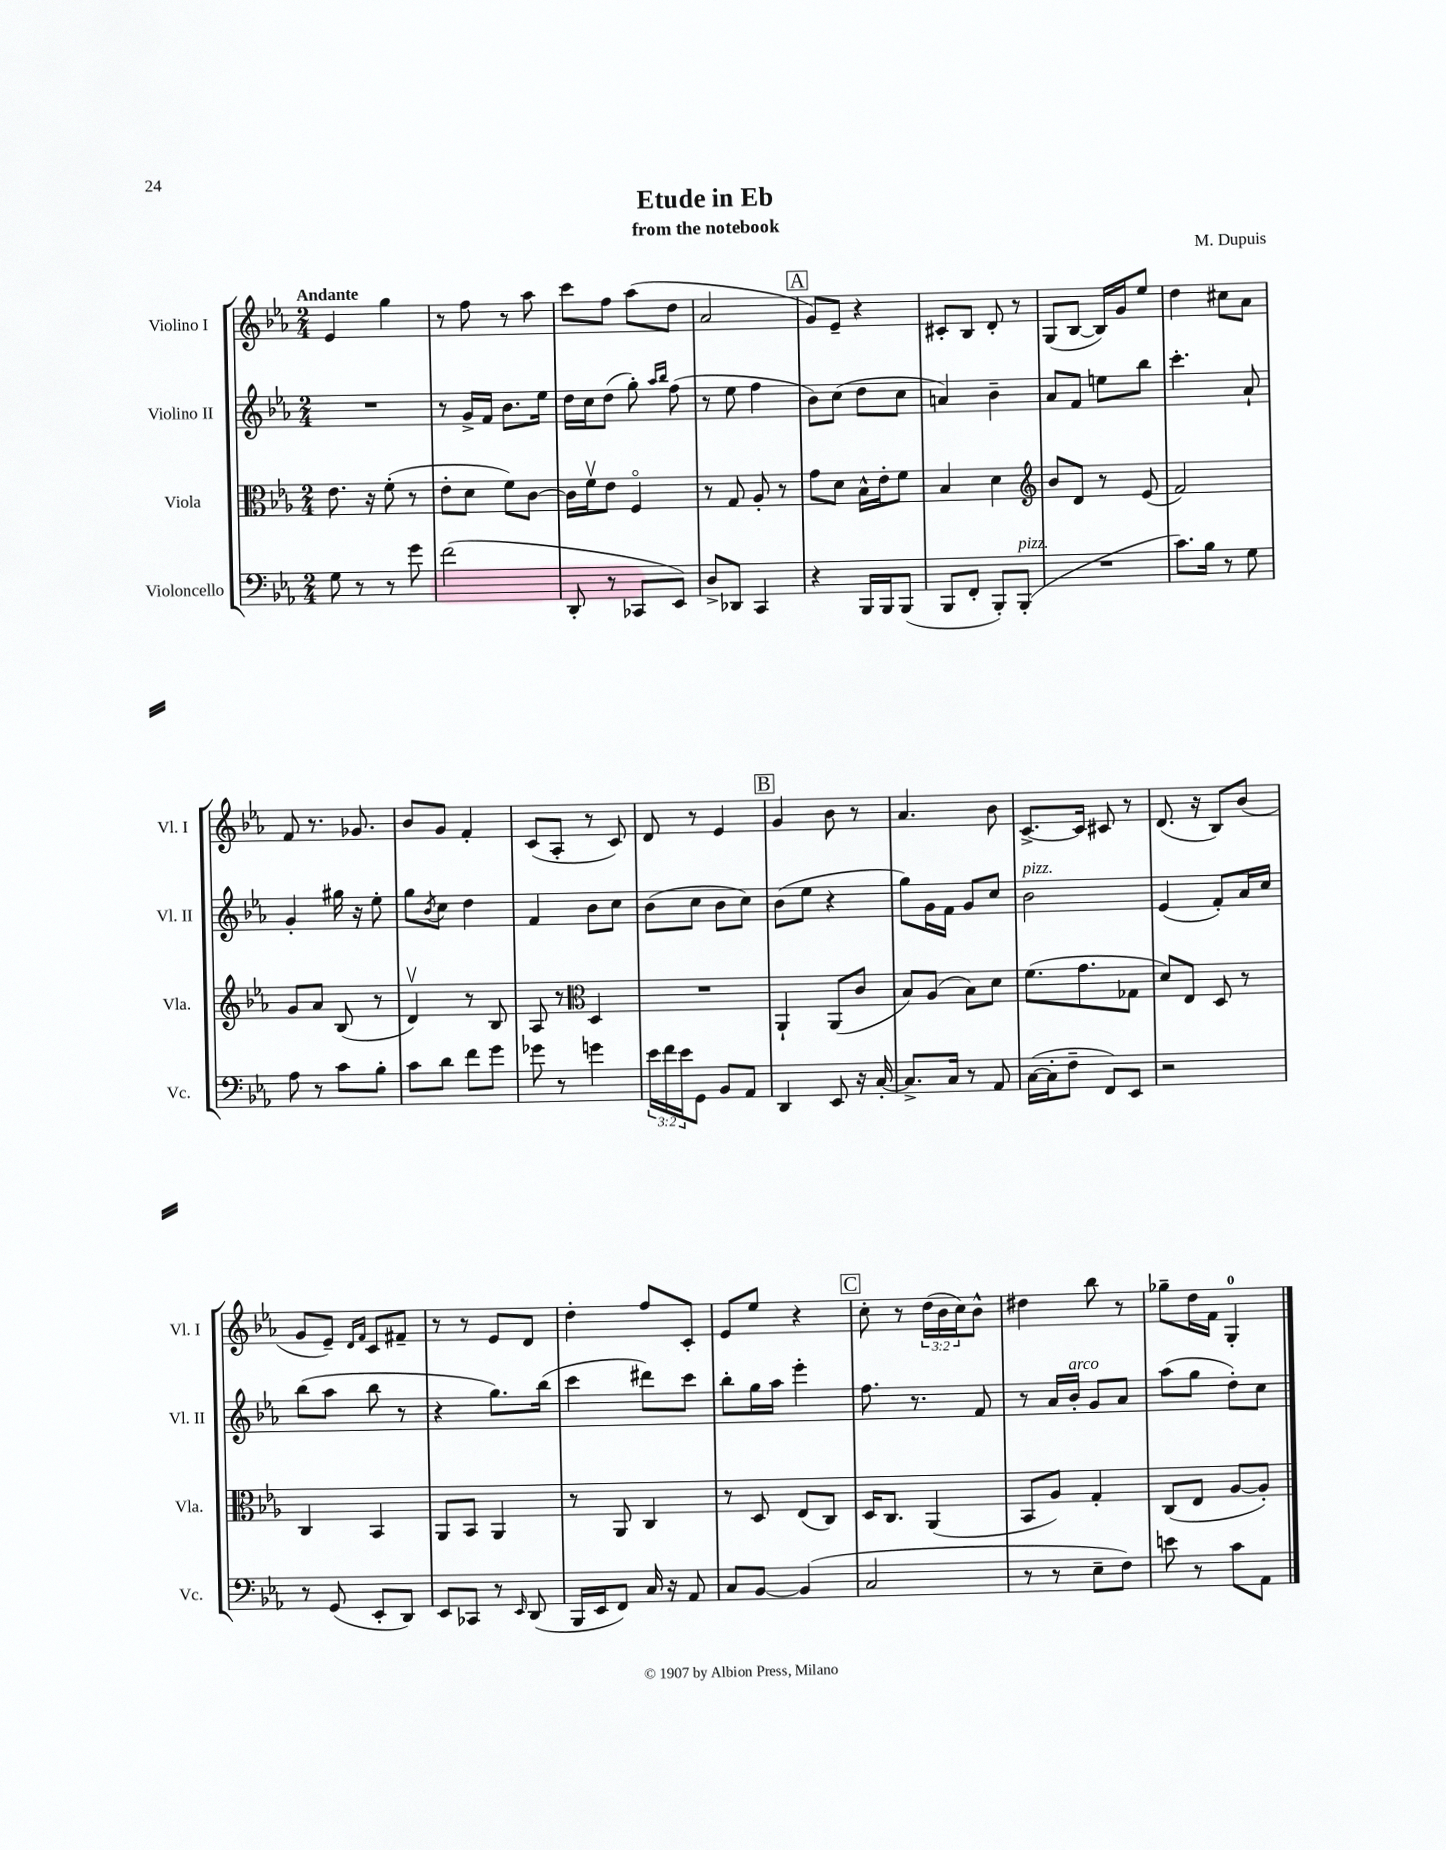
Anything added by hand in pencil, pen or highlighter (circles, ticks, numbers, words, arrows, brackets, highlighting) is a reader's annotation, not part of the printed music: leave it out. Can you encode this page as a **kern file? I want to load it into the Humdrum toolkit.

**kern	**kern	**kern	**kern
*staff4	*staff3	*staff2	*staff1
*clefF4	*clefC3	*clefG2	*clefG2
*k[b-e-a-]	*k[b-e-a-]	*k[b-e-a-]	*k[b-e-a-]
*M2/4	*M2/4	*M2/4	*M2/4
8G	8.e-	2r	4e-
8r	.	.	.
.	16r	.	.
8r	(8f'	.	4gg
8g	8r	.	.
=	=	=	=
(2f	8e-'	8r	8r
.	8d	16g^	8ff
.	.	16f	.
.	8f)	8.b-	8r
.	[8c	.	8aa-
.	.	16ee-	.
=	=	=	=
8DD'	16c]	16dd	8ccc
.	16fv	16cc	.
8r	8e-	(8dd	8ff
8CC-	4Fo	8gg')	(8aa-
.	.	16qqaa-	.
.	.	16qqbb-	.
8EE-)	.	(8ff	8dd
=	=	=	=
8D^	8r	8r	2a-
8DD-	8G	8ee-	.
4CC	8A-'	4ff	.
.	8r	.	.
=	=	=	=
4r	8g	8b-)	8g)
.	8d	(8cc	8e-~
16BBB-	16B-^^	8dd	4r
16BBB-	16e-'	.	.
(8BBB-	8f	8cc	.
=	=	=	=
8BBB-	4B-	4a)	8c#'
8FF'	.	.	8B-
8BBB-')	4d	4b-~	8d'
(8BBB-'	.	.	8r
=	=	=	=
*	*clefG2	*	*
2r	8b-	8a-	(8G
.	8d	8f	[8B-
.	8r	8ee	16B-])
.	.	.	16g
.	(8e-	8bb-	8ee-
=	=	=	=
8.c)	2f)	4.ccc'	4dd
16B-	.	.	.
8r	.	.	8cc#
8G	.	8a-`	8a-
=	=	=	=
8A-	8g	4g'	8f
8r	8a-	.	8.r
8c	(8B-	16gg#	.
.	.	16r	8.g-
8B-'	8r	8ee-'	.
=	=	=	=
8c	4dv)	8gg	8b-
.	.	8qb-	.
8d	.	8cc	8g
8f	8r	4dd	4f'
8g	8B-	.	.
=	=	=	=
8g-	8A-	4f	(8c
8r	8r	.	8A-'
*	*clefC3	*	*
4g	4D	8b-	8r
.	.	8cc	8c)
=	=	=	=
24e-	2r	(8b-	8d
24f	.	.	.
24e-	.	.	.
8GG	.	8cc	8r
8BB-	.	8b-	4e-
8AA-	.	8cc)	.
=	=	=	=
4DD	4AA-`	(8b-	4g
.	.	8ee-	.
8EE-	(8AA-	4r	8b-
16r	8c	.	8r
[16C'	.	.	.
=	=	=	=
8.C^]	8B-)	8gg)	4.a-
.	(8A-	16g	.
16C	.	16f	.
8r	8B-)	8g	.
8AA-	8d	8cc	8b-
=	=	=	=
([16C	(8.f	2b-	[8.c^
16C']	.	.	.
8F~	.	.	.
.	8.g	.	16c]
8FF)	.	.	8c#
8EE-	8G-	.	8r
=	=	=	=
2r	8d)	(4e-	(8.d
.	8E-	.	.
.	.	.	16r
.	8D	8f')	8B-)
.	8r	16a-	(8b-
.	.	16cc	.
=	=	=	=
8r	4C	(8bb-	8g
(8GG	.	8aa-	8e-~)
.	.	.	16qqd
.	.	.	16qqf
8EE-'	4BB-	8bb-	8c
8DD)	.	8r	8f#~
=	=	=	=
8EE-	8AA-	4r	8r
8CC-	8BB-	.	8r
8r	4AA-	8.gg)	8e-
16qqEE-	.	.	.
(8DD	.	.	8d
.	.	(16bb-	.
=	=	=	=
16BBB-	8r	4ccc	4dd'
16EE-	.	.	.
8FF)	8AA-	.	.
16C	4C	8ddd#)	8ff
16r	.	.	.
8AA-	.	8ccc	8c'
=	=	=	=
8C	8r	8bb-'	8e-
[8BB-	8D	16gg	8ee-
.	.	16aa-	.
(4BB-]	(8E-	4eee-'	4r
.	8C)	.	.
=	=	=	=
2C	16D	8.ff	8cc'
.	8.C	.	.
.	.	.	8r
.	.	8.r	.
.	(4AA-	.	(24dd
.	.	.	24b-
.	.	.	24cc)
.	.	8f	8b-^^
=	=	=	=
8r	8BB-	8r	4dd#
8r	8A-)	16a-	.
.	.	16b-'	.
8E-~	4G'	8g	8bb-
8F)	.	8a-	8r
=	=	=	=
8e	(8C	(8aa-	8gg-~
8r	8E-	8gg	16dd
.	.	.	16f
8c	[8A-	8dd')	4G'
8AA-	8A-'])	8cc	.
==	==	==	==
*-	*-	*-	*-
